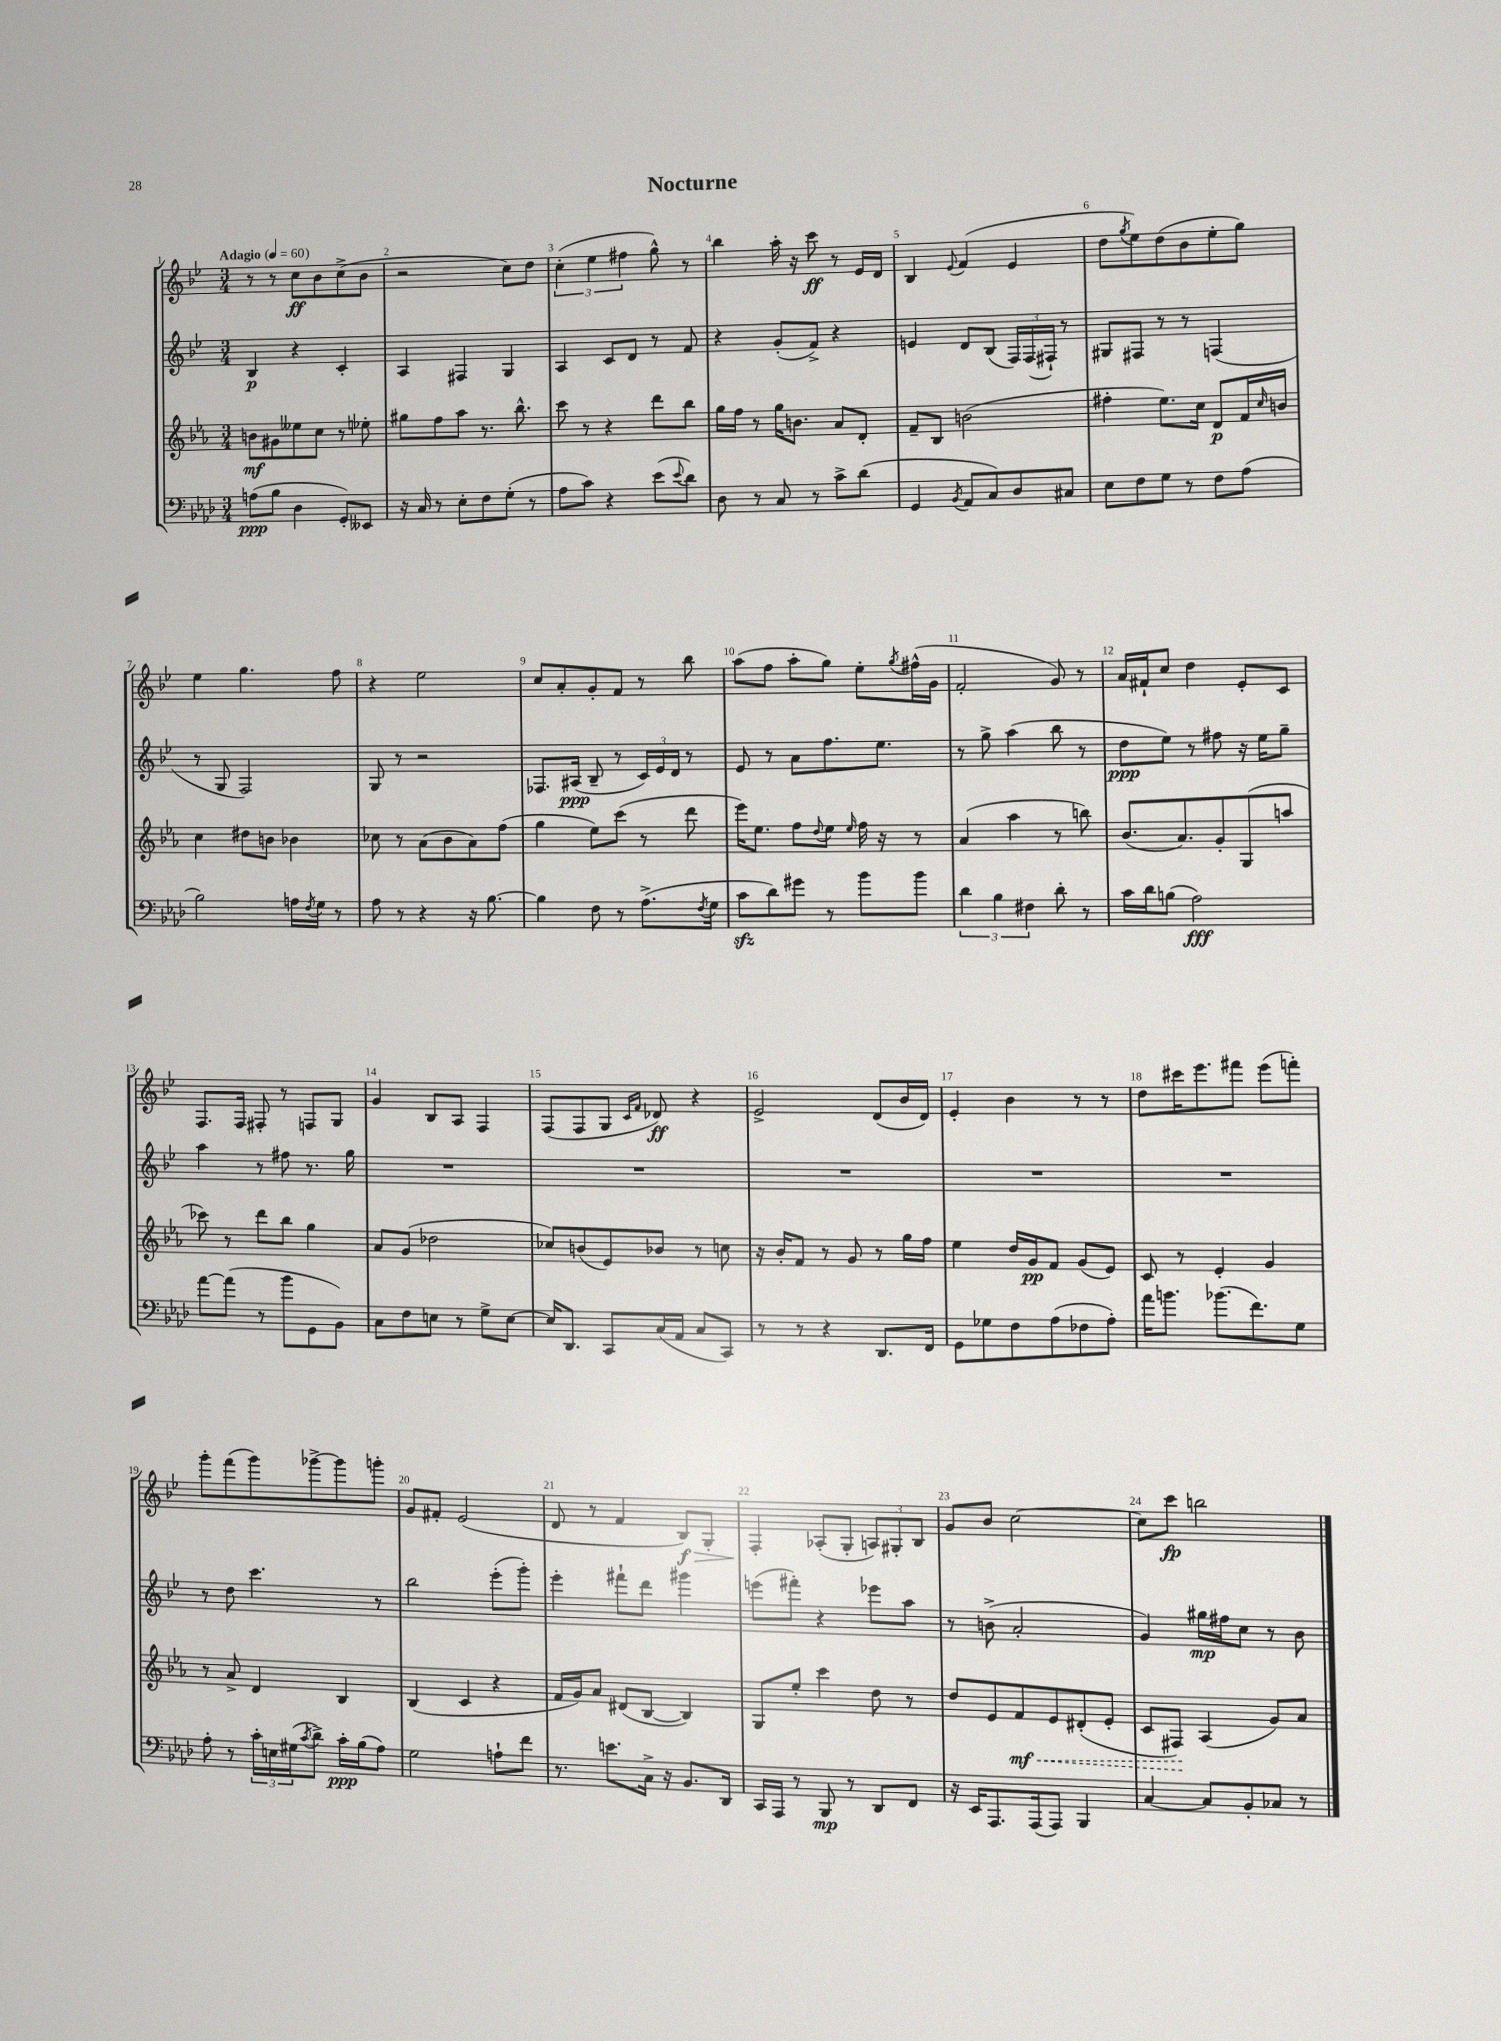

**kern	**kern	**kern	**kern
*staff4	*staff3	*staff2	*staff1
*clefF4	*clefG2	*clefG2	*clefG2
*k[b-e-a-d-]	*k[b-e-a-]	*k[b-e-]	*k[b-e-]
*M3/4	*M3/4	*M3/4	*M3/4
*MM60	*MM60	*MM60	*MM60
(8A	8b	4B-	8r
8B-	8g#	.	8r
4D-	8ee--	4r	8cc
.	8cc	.	8b-
8GG')	8r	4c'	(8cc^
8EE--	8ee-'	.	8b-
=	=	=	=
16r	8gg#	4A	2r
16C	.	.	.
8r	8ff	.	.
8E-'	8aa-	4F#	.
8F	8.r	.	.
(8G'	.	4G	8cc)
.	8.bb-^^	.	.
8r	.	.	8dd
=	=	=	=
8A-	8ccc	4A	(6cc'
8c)	8r	.	.
.	.	.	6ee-
4r	4r	8c	.
.	.	.	6ff#
.	.	8d	.
(8e-	8ddd	8r	8gg^^)
8qqe-	.	.	.
8d-)	8bb-	8f	8r
=	=	=	=
8D-	16gg	4r	4bb-
.	16ff	.	.
8r	8r	.	.
8C	16gg	(8g'	16aa'
.	8.b	.	16r
8r	.	8f^)	8ccc
8c^	8a-	4r	8r
(8d-	8d'	.	16e-
.	.	.	16d
=	=	=	=
4GG	8f~	4e	4B-
.	8B-	.	.
8qBB-	.	.	8qqe-
8AA-	(2b	8d	(4f
8C)	.	(8B-	.
8D-	.	24F)	4e-
.	.	(24F	.
.	.	24F#`)	.
8C#	.	8r	.
=	=	=	=
8E-	4ff#'	8G#	8dd
.	.	.	8qgg
8F	.	8F#	8ee-)
8G	8.ee-)	8r	(8dd
8r	.	8r	8b-
.	16cc	.	.
8F	8d	(4F	8ee-'
(8A-	16f	.	8gg)
.	16qqcc	.	.
.	16b	.	.
=	=	=	=
2B-)	4cc	8r	4ee-
.	.	8G	.
.	8dd#	2F)	4.gg
.	8b	.	.
16A	4b-	.	.
8qF	.	.	.
16G	.	.	.
8r	.	.	8ff
=	=	=	=
8A-	8cc-	8G	4r
8r	8r	8r	.
4r	(8a-	2r	2ee-
.	8b-	.	.
16r	8a-)	.	.
[8.B-	.	.	.
.	(8ff	.	.
=	=	=	=
4B-]	4gg	8.F-	8cc
.	.	.	8a'
.	.	(16A#	.
8F	8ee-)	8B-~	8g'
8r	(8ccc	8r	8f
(8.A-^	8r	24c)	8r
.	.	24e-	.
.	.	24d	.
.	8ddd	8r	8bb-
8qF	.	.	.
16G	.	.	.
=	=	=	=
8c	16eee-)	8e-	(8aa
.	8.ee-	.	.
8d-)	.	8r	8ff
8g#	8ff	8a	8aa'
.	8qqdd	.	.
8r	8ee-	8.ff	8gg)
.	16qqee-	.	.
8b-	16ff	.	8ee-'
.	16r	8.ee-	.
.	.	.	8qgg
8b-	8r	.	(16ff#^^
.	.	.	16g
=	=	=	=
6d-	(4a-	8r	2f'
.	.	8gg^	.
6B-	.	.	.
.	4aa-	(4aa	.
6F#	.	.	.
8d-'	8r	8bb-	8g)
8r	8bb)	8r	8r
=	=	=	=
16c	(8.b-	8dd	16a
16d-	.	.	16f#`
(8B	.	8ee-)	8cc
.	8.a-)	.	.
2A-)	.	8r	4dd
.	8g'	8ff#	.
.	(8G	16r	8e-'
.	.	16ee-	.
.	8aa	8gg~	8c
=	=	=	=
[8a-	8ccc-)	4aa	8.F
(8a-]	8r	.	.
.	.	.	16F
8r	8ddd	8r	8F#'
8b-	8bb-	8ff#	8r
8GG	4gg	8.r	8F
8BB-)	.	.	8G
.	.	16gg	.
=	=	=	=
8C	8a-	2.r	4g
8F	(8g	.	.
8E	2dd-	.	8B-
8r	.	.	8A
8G^	.	.	4F
[8E	.	.	.
=	=	=	=
16E]	8cc-)	2.r	(8F
8.DD-	.	.	.
.	(8b	.	8F
8CC	8e-)	.	8G
.	.	.	16qqc
.	.	.	16qqf
(16C	8b-	.	8d-)
16AA-	.	.	.
8C	8r	.	4r
8CC)	8cc	.	.
=	=	=	=
8r	16r	2.r	2e-^
.	16b-'	.	.
8r	8f	.	.
4r	8r	.	.
.	8g	.	.
8.DD-	8r	.	(8d
.	16gg	.	16b-
16FF	16ff	.	16d)
=	=	=	=
8GG	4ee-	2.r	4e-'
8G-	.	.	.
8F	16dd	.	4b-
.	16g	.	.
(8A-	8f	.	.
8F-	(8g	.	8r
8A-')	8e-)	.	8r
=	=	=	=
16a-	8c	2.r	8dd
8.b	.	.	.
.	8r	.	16ccc#
.	.	.	8.eee-
(8.b-	4e-'	.	.
.	.	.	8fff#
8.f)	.	.	.
.	4g	.	(8eee-
8G	.	.	8fff')
=	=	=	=
8A-'	8r	8r	8ggg'
8r	8a-^	8dd	(8fff
24c'	4d	4.ccc	8ggg)
24E	.	.	.
(24G#	.	.	.
8qc	.	.	.
8d-^)	.	.	[8ggg-^
16c'	4B-	.	8ggg-]
(16B-	.	.	.
8A-)	.	8r	8ggg'
=	=	=	=
2G	(4B-	2bb-	8g
.	.	.	8f#'
.	4c	.	(2e-
8A`	4r	(8eee-'	.
8f	.	8ggg')	.
=	=	=	=
8.r	16f	4eee-'	8d
.	16g)	.	.
.	8a-	.	8r
8.e	.	.	.
.	(8d#	8fff#`	4f
16C^	[8B-	8ddd	.
16r	.	.	.
8.BB-	4B-])	4ggg#	8B-)
.	.	.	8G'
16DD-	.	.	.
=	=	=	=
16CC	8G	(8eee	4F'
16AAA-	.	.	.
8r	8ee-'	8fff#')	.
8BBB-	4ccc	4r	(8A-'
8r	.	.	8G'
8DD-	8dd	8eee-	12A)
.	.	.	12G#'
8FF	8r	8aa	.
.	.	.	12B-
=	=	=	=
16r	8dd	8r	8g
16EE-	.	.	.
8.AAA-	8e-	(8b^	8b-
.	8f	2a'	[2cc
(16AAA-	.	.	.
8AAA-)	8e-	.	.
4BBB-	(8d#'	.	.
.	8e-'	.	.
=	=	=	=
[4C	8c	4g)	8cc]
.	8F#)	.	8ccc
8C]	(4A-	16gg#	2bb
.	.	16ff#	.
8BB-'	.	8cc	.
8C-	8g)	8r	.
8r	8a-	8b-	.
==	==	==	==
*-	*-	*-	*-
